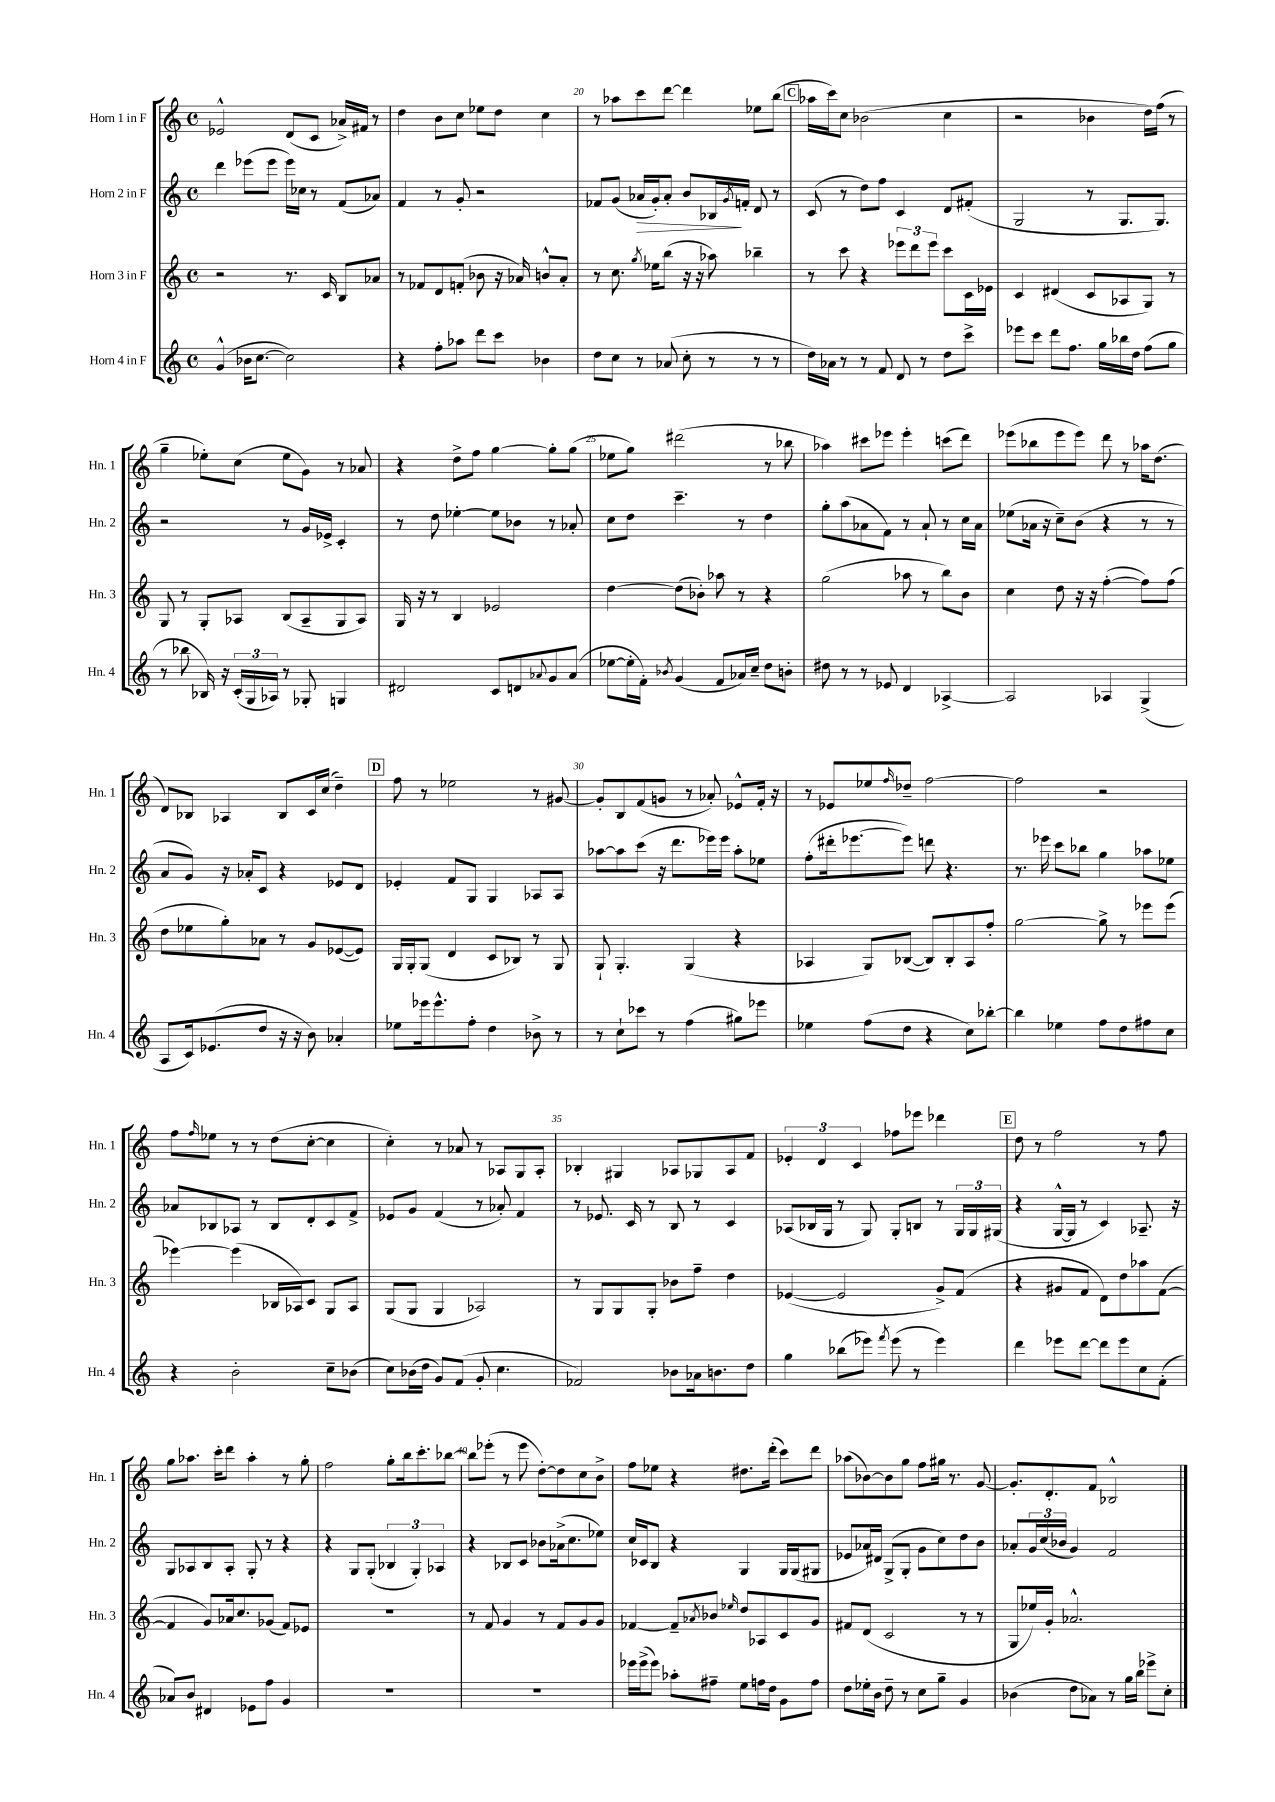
<<
\new StaffGroup <<
\new Staff = "s0" \with { instrumentName = "Horn 1 in F" shortInstrumentName = "Hn. 1" } {
    \clef treble \key c \major \defaultTimeSignature \time 4/4
    ees'2-^ d'8( c'8 aes'16->) fis'16 r8 |
    d''4 b'8 c''8 ees''8 d''8 c''4 |
    r8 aes''8 c'''8 d'''8~ d'''4 ees''8 b''8( |
    \mark \markup { \box "C" } aes''16 c'''16) c''8 bes'2( c''4 |
    r2 bes'4 d''16) f''16( r8 |
    g''4-- ees''8-.) c''8( ees''8 g'8) r8 aes'8 |
    r4 d''8-> f''8 g''4~ g''8-. g''8( |
    ees''8 g''8) dis'''2( r8 bes''8 |
    aes''4) cis'''8 ees'''8 ees'''4-. c'''8( d'''8) |
    ees'''8( bes''8 ees'''8 ees'''8) d'''8 r8 aes''16 d''8.( |
    d'8) bes8 aes4 bes8 c'16 c''16( d''4--) |
    \mark \markup { \box "D" } f''8 r8 ees''2 r8 gis'8~ |
    gis'8-. b8 f'8( g'8 r8 aes'8-.) ees'8-^ f'16-. r16 |
    r8 ees'8 ees''8 \grace { f''16 } des''8-- f''2~ |
    f''2 r2 |
    f''8 \grace { f''16 } ees''8 r8 r8 d''8( c''8~-. c''4 |
    c''4-.) r8 aes'8 r8 aes8 g8 aes8-. |
    bes4-. gis4 aes8 ges8 aes8 f'8 |
    \tuplet 3/2 { ees'4-. d'4 c'4 } fes''8 ees'''8 des'''4 |
    \mark \markup { \box "E" } d''8 r8 f''2 r8 f''8 |
    g''8 aes''8. c'''16-. d'''8 aes''4-. r8 g''8-. |
    f''2 g''8-. b''16 c'''8.-. bes''8~ |
    bes''8 ees'''8-.( r8 ees'''8 d''8~-.) d''8 c''8 b'8-> |
    f''8 ees''8 r4 dis''8. d'''16-.( c'''8) d'''8 |
    aes''8( bes'8~) bes'8 g''8 f''8 gis''16 r8. g'8~ |
    g'8.-. d'8.-. f'8 bes2-^ \bar "|." |
}
\new Staff = "s1" \with { instrumentName = "Horn 2 in F" shortInstrumentName = "Hn. 2" } {
    \clef treble \key c \major \defaultTimeSignature \time 4/4
    d'''4 ees'''8( ees'''8 ees'''16) ces''16 r8 f'8( aes'8) |
    f'4 r8 g'8-. r2 |
    fes'8 g'8( aes'16\> g'16-.) aes'8-. b'8 bes16\! \acciaccatura { g'8 } f'16-. d'8 r8 |
    \mark \markup { \box "C" } c'8( r8 d''8) f''8 c'4 d'8 fis'8-.( |
    g2 r8 g8. g8.) |
    r2 r8 g'16 ees'16-> c'4-. |
    r8 d''8 ees''4~-. ees''8 bes'8 r8 aes'8-. |
    c''8 d''8 c'''4.-- r8 d''4 |
    g''8-. a''8( aes'8 f'8) r8 aes'8-! r8 c''16 aes'16 |
    ees''8( aes'16 r16 c''8--) b'8( r4 r8 r8 |
    a'8 g'8) r16 aes'16-. c'8 r4 ees'8 d'8 |
    \mark \markup { \box "D" } ees'4-. f'8 g8 g4 aes8 aes8 |
    aes''8~ aes''8 c'''8( r16 d'''8. ees'''16) ees'''16 aes''8-. ees''8 |
    f''8-.( dis'''16-. ees'''8.~ ees'''8) d'''8 r4. |
    r8. ees'''16 c'''8 bes''8 g''4 aes''8 ees''8 |
    aes'8 bes8 aes8 r8 bes8 d'8-. c'8 f'8-> |
    ees'8 g'8 f'4( r8 aes'8-.) f'4 |
    r8 ees'8. c'16 r8 b8 r8 c'4 |
    aes8( bes16 g16 r8 g8) g8-. b8 r8 \tuplet 3/2 { g16 g16 gis16( } |
    \mark \markup { \box "E" } r4 g16~-^ g16 r8 c'4) aes8.-- r16 |
    g8 aes8 b8 aes8-. g8-. r8 r4 |
    r4 g8 g8-.( \tuplet 3/2 { bes4 g4-.) aes4 } |
    r4 bes8 c'8 bes'8 aes'16->( c''8. ees''8) |
    c''16 ces'16 b8 r4 g4 g16 g16( gis8 |
    ees'8 aes'16) dis'16 g8->( g8-. g'8 c''8) d''8 b'8 |
    aes'8-. \tuplet 3/2 { g'16 c''16( bes'16 } g'4) f'2 \bar "|." |
}
\new Staff = "s2" \with { instrumentName = "Horn 3 in F" shortInstrumentName = "Hn. 3" } {
    \clef treble \key c \major \defaultTimeSignature \time 4/4
    r2 r8. c'16 b8 aes'8 |
    r8 fes'8 d'8 f'8-.( bes'8 r16 aes'16) b'8-^ aes'8-. |
    r8 c''8. \acciaccatura { g''8 } ees''16 b''8( r16 r16 aes''8) bes''4-- |
    \mark \markup { \box "C" } r8 c'''8 r4 \tuplet 3/2 { ees'''8 d'''8 ees'''8 } c'''8 c'16 ees'16 |
    c'4 dis'4( c'8 aes8 g8) r8 |
    g8 r8 g8-. aes8 b8( aes8-- g8 aes8) |
    g16 r16 r8 b4 ees'2 |
    d''4~ d''8( bes'8-.) aes''8 r8 r4 |
    g''2( aes''8 r8 b''8) b'8 |
    c''4 d''8 r16 r16 f''4~-.( f''8) f''8( |
    d''8 ees''8 g''8-.) aes'8 r8 g'8 ees'8~( ees'8) |
    \mark \markup { \box "D" } g16 g16-. g8( d'4 c'8 bes8) r8 g8 |
    g8-! g4.-. g4( r4 |
    aes4 g8) bes8~( bes8) bes8-. aes8 f''8-. |
    g''2~ g''8-> r8 ees'''8 ees'''8( |
    ees'''4~) ees'''4( bes16 aes16) c'8 g8 aes8 |
    g8( g8 g4 aes2) |
    r8 g8 g8 g8-. bes'8 f''8-- d''4 |
    ees'4~( ees'2 g'8->) f'8( |
    \mark \markup { \box "E" } r4 gis'8 f'8 d'8) d''8 aes''8 f'8~( |
    f'4 g'8) aes'16 c''8. ges'8( f'8) ees'8 |
    R1 |
    r8 f'8 g'4 r8 f'8 g'8 g'8 |
    fes'4~ fes'8-- \acciaccatura { aes'8 } bes'8 \grace { ees''16 } d''8 aes8 c'8 g'8 |
    fis'8 d'8( c'2 r8 r8 |
    g8 ees''16) g'16-. aes'2.-^ \bar "|." |
}
\new Staff = "s3" \with { instrumentName = "Horn 4 in F" shortInstrumentName = "Hn. 4" } {
    \clef treble \key c \major \defaultTimeSignature \time 4/4
    g'4-^( bes'16 c''8.~ c''2) |
    r4 f''8-. aes''8 d'''8 c'''8 bes'4 |
    d''8 c''8 r8 aes'8( c''8-. r8 r8 r8 |
    \mark \markup { \box "C" } d''16) aes'16 r8 r8 f'8 d'8 r8 d''8 c'''8-> |
    ees'''8 c'''8 d'''8 f''8. g''16 bes''16 d''16 f''8( g''8 |
    r8 bes''8 bes16) r16 \tuplet 3/2 { c'16-.( g16 aes16) } r8 ges8-. g4 |
    dis'2 c'8 d'8 \appoggiatura { aes'8 } g'8 aes'8( |
    ees''8~ ees''16-. f'16-.) \acciaccatura { bes'8 } g'4( f'8 aes'16) c''16-- d''8 b'8-. |
    dis''8 r8 r8 ees'8 d'4 aes4~-> |
    aes2 aes4 g4->( |
    a8 c'16) ees'8.( d''8 r16 r16 b'8) aes'4-. |
    \mark \markup { \box "D" } ees''8 ees'''16 ees'''8.-^ f''8-. d''4 bes'8-> r8 |
    r8 c''8-! ces'''8 r8 f''4( gis''8) ees'''8 |
    ees''4 f''8( d''8 r4 c''8) bes''8~-. |
    bes''4 ees''4 f''8 d''8 fis''8 c''8 |
    r4 b'2-. c''8-- bes'8( |
    c''8) bes'16( d''16 g'8) f'8( g'8-. c''4. |
    fes'2) bes'8 aes'16 b'8. d''8 |
    g''4 bes''8( ees'''8) \acciaccatura { f'''8 } ees'''8( r8 ees'''4) |
    \mark \markup { \box "E" } d'''4 ees'''8 d'''8~ d'''8 ees'''8 c''8 f'8-.( |
    aes'8) b'8 dis'4 ees'8 f''8 g'4 |
    R1 |
    R1 |
    ees'''16 ees'''16->( ees'''8) aes''8-. fis''8-- e''8 f''16 d''16 g'8 f''8 |
    d''8 ees''16-. b'16 d''8-- r8 c''8 g''8-- g'4 |
    bes'4( d''8 aes'8) r8 g''16 b''16 ees'''8-> c''8-. \bar "|." |
}
>>
>>
\layout { \context { \Score currentBarNumber = #18 \override BarNumber.break-visibility = ##(#f #t #t) barNumberVisibility = #(every-nth-bar-number-visible 5) } }
